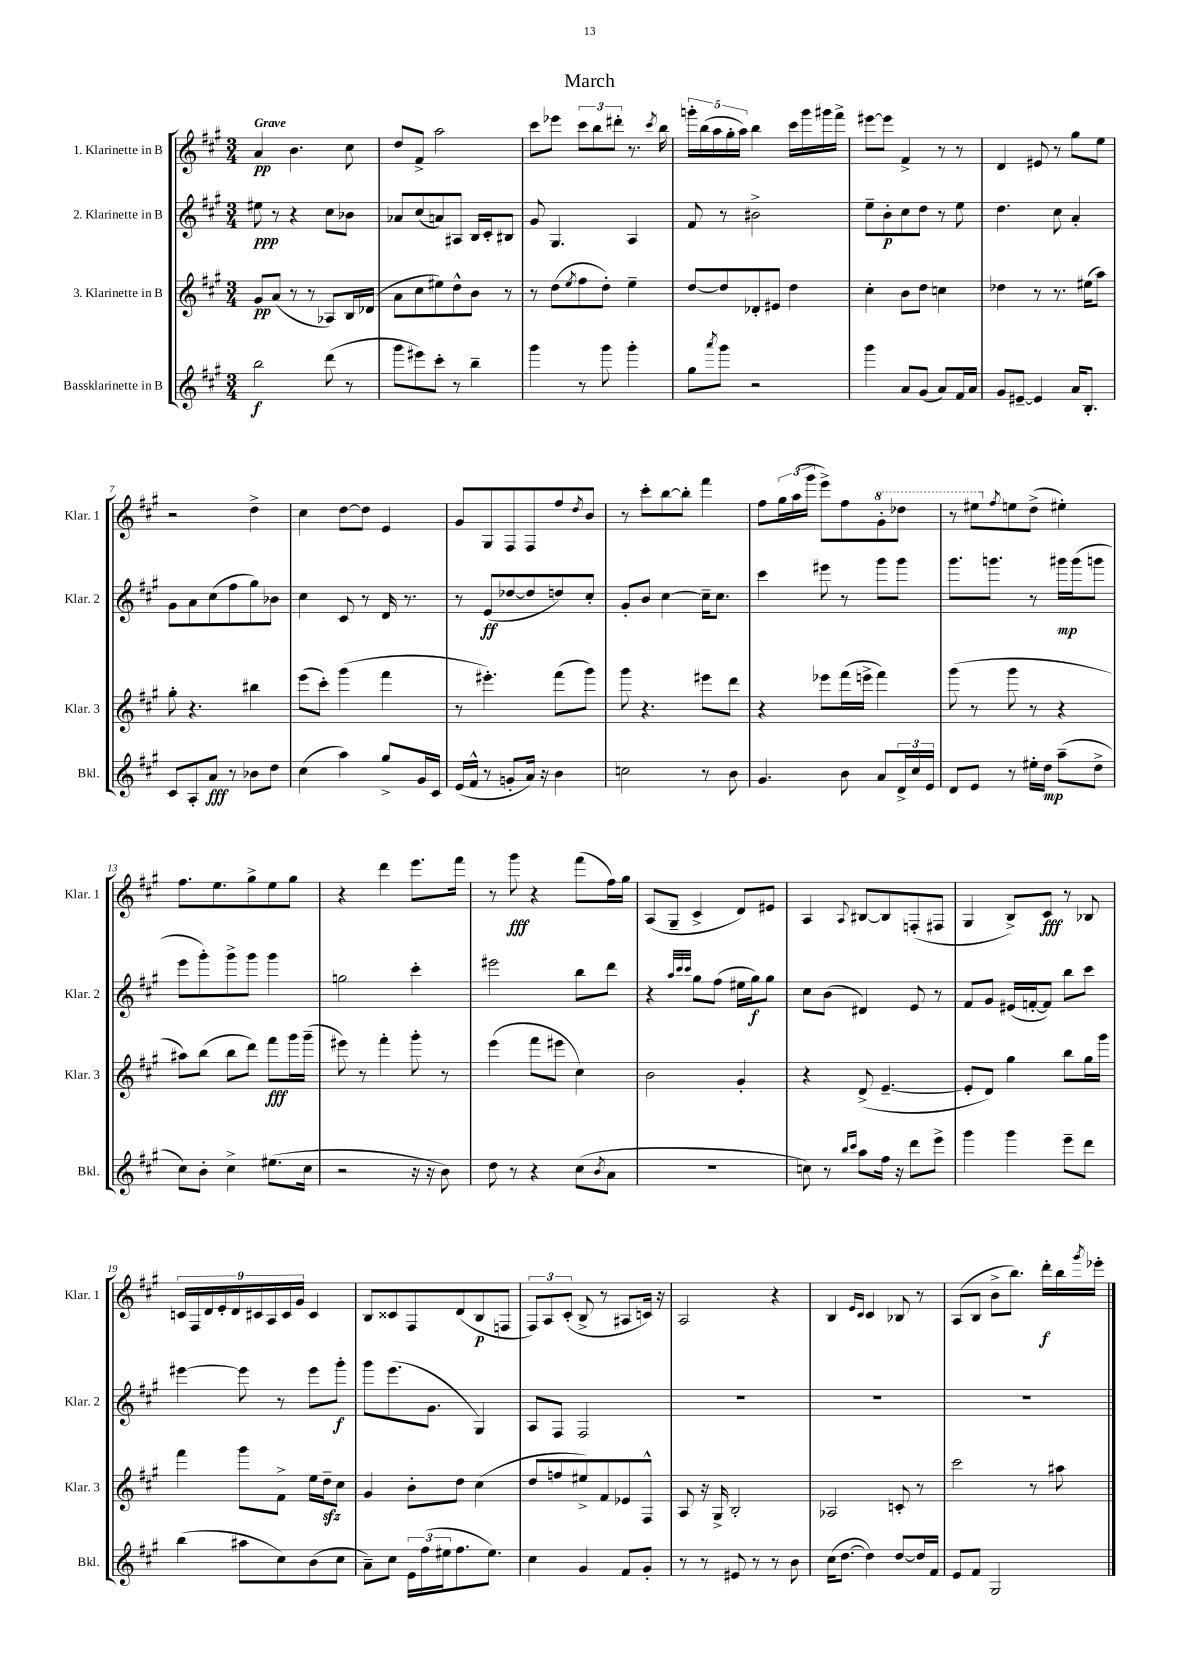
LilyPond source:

\header { title = "March" }
<<
\new StaffGroup <<
\new Staff = "s0" \with { instrumentName = "1. Klarinette in B" shortInstrumentName = "Klar. 1" } {
    \clef treble \key a \major \numericTimeSignature \time 3/4 \tempo "Grave"
    a'4\pp b'4. cis''8 |
    d''8 fis'8-> a''2 |
    cis'''8 ees'''8 \tuplet 3/2 { cis'''8 b''8 dis'''8-. } r8. \acciaccatura { cis'''8 } b''16 |
    \tuplet 5/4 { g'''16-. b''16( a''16 gis''16-. a''16) } b''4 cis'''16 g'''16 gis'''16 fis'''16-> |
    eis'''8~ eis'''8 fis'4-> r8 r8 |
    d'4 eis'8 r8 gis''8 e''8 |
    r2 d''4-> |
    cis''4 d''8~ d''8 e'4 |
    gis'8 gis8 fis8 fis8 fis''8 \acciaccatura { d''8 } b'8 |
    r8 cis'''8-. b''8~ b''8-. fis'''4 |
    fis''8 \tuplet 3/2 { gis''16 a''16( gis'''16 } e'''8->) fis''8 \ottava #1 gis''8-. des'''8 |
    r8 eis'''8 \ottava #0 \acciaccatura { fis''8 } e''!8 d''8->( eis''4-.) |
    fis''8. e''8. gis''8-> e''8 gis''8 |
    r4 d'''4 e'''8. fis'''16 |
    r8 gis'''8\fff r4 fis'''8( fis''16) gis''16 |
    a8( gis8-- cis'4-> d'8) eis'8 |
    a4 \appoggiatura { a8 } bis8~ bis8 f8-.( fis8 |
    gis4 b8->) cis'8\fff r8 bes8 |
    \tuplet 9/8 { c'16 fis16 d'16 e'16-. d'16 cis'16 a16 cis'16 gis'16 } cis'4 |
    b8 cisis'8 fis8 d'8( b8\p f8 |
    \tuplet 3/2 { fis8) a8 cis'8-.( } b8-> r8 ais8 c'16) r16 |
    a2 r4 |
    b4 \grace { e'16 cis'16 } cis'4 bes8 r8 |
    a8( b8 b'8-> b''8.) d'''16-.\f b''16 \acciaccatura { gis'''8 } ees'''16-. \bar "|." |
}
\new Staff = "s1" \with { instrumentName = "2. Klarinette in B" shortInstrumentName = "Klar. 2" } {
    \clef treble \key a \major \numericTimeSignature \time 3/4
    eis''8\ppp r8 r4 cis''8 bes'8 |
    aes'8 cis''8( a'8) ais8 b16 cis'16-. bis8 |
    gis'8 gis4. a4 |
    fis'8 r8 bis'2-> |
    e''8-- b'8-.\p cis''8 d''8 r8 e''8 |
    d''4. cis''8 a'4-. |
    gis'8 a'8 cis''8( fis''8 gis''8) bes'8 |
    cis''4 cis'8 r8 d'16 r8. |
    r8 e'8\ff( des''8~ des''8 d''8) cis''8-. |
    gis'8-. b'8 cis''4~ cis''16-- cis''8. |
    cis'''4 eis'''8 r8 gis'''8 gis'''8 |
    gis'''8. g'''8. r8 gis'''16\mp gis'''16( g'''8 |
    e'''8 gis'''8-.) gis'''8-> gis'''8 gis'''4 |
    g''2 cis'''4-. |
    eis'''2 b''8 d'''8 |
    r4 \grace { a''32 cis'''32 cis'''32 } gis''8 fis''8( eis''16 gis''16\f) gis''8 |
    cis''8 b'8( dis'4) e'8 r8 |
    fis'8 gis'8 eis'16( f'16~-. f'8) b''8 cis'''8 |
    eis'''4~ eis'''8 r8 eis'''8 gis'''8-.\f |
    gis'''8 e'''8.( gis'8. gis4) |
    a8 fis8 fis2 |
    R2. |
    R2. |
    R2. \bar "|." |
}
\new Staff = "s2" \with { instrumentName = "3. Klarinette in B" shortInstrumentName = "Klar. 3" } {
    \clef treble \key a \major \numericTimeSignature \time 3/4
    gis'8\pp a'8( r8 r8 aes8) b16 des'16( |
    a'8 cis''8 eis''8) d''8-^ b'8 r8 |
    r8 d''8( \acciaccatura { e''8 } fis''8 d''8-.) e''4-- |
    d''8~ d''8 des'8-. eis'8 d''4 |
    cis''4-. b'8 d''8 c''4 |
    des''4 r8 r8. eis''16( a''8) |
    gis''8-. r4. bis''4 |
    e'''8( cis'''8-.) gis'''4( fis'''4 |
    r8 eis'''4.-.) fis'''8( gis'''8) |
    gis'''8 r4. eis'''8 d'''8 |
    r4 ees'''8 fis'''16( e'''16-> fis'''4) |
    gis'''8( r8 gis'''8 r8 r4 |
    ais''8) b''8( b''8 d'''8) fis'''8\fff gis'''16 gis'''16--( |
    eis'''8) r8 fis'''4-. gis'''8-. r8 |
    e'''4( fis'''8 eis'''8 cis''4) |
    b'2 gis'4-. |
    r4 d'8->( e'4.~-- |
    e'8-. d'8) gis''4 b''8 gis''16 gis'''16 |
    fis'''4 gis'''8 fis'8-> e''16 d''16--\sfz cis''8 |
    gis'4 b'8-. d''8 cis''4( |
    d''8 f''8 eis''8->) fis'8 ees'8 fis8-^ |
    a8 r16 gis16-> b2-. |
    aes2 c'8-. r8 |
    cis'''2 r8 ais''8 \bar "|." |
}
\new Staff = "s3" \with { instrumentName = "Bassklarinette in B" shortInstrumentName = "Bkl." } {
    \clef treble \key a \major \numericTimeSignature \time 3/4
    b''2\f d'''8( r8 |
    gis'''8 eis'''8) cis'''8-. r8 b''4-- |
    gis'''4 r8 gis'''8 gis'''4-. |
    gis''8 \acciaccatura { a'''8 } gis'''8 r2 |
    gis'''4 a'8 gis'8( a'8) fis'16 a'16 |
    gis'8 eis'8~-- eis'4 a'16 b8.-. |
    cis'8 a8-. a'8\fff r8 bes'8 d''8 |
    cis''4( a''4) gis''8-> gis'16 cis'16 |
    e'16( fis'16-^ r8 g'8-. a'16) r16 b'4 |
    c''2 r8 b'8 |
    gis'4. b'8 a'8 \tuplet 3/2 { d'16-> cis''16 e'16 } |
    d'8 e'8 r8 eis''16-. d''16\mp a''8--( d''8-> |
    cis''8) b'8-. cis''4-> eis''8.( cis''16 |
    r2 r16 r16 b'8) |
    d''8 r8 r4 cis''8( \acciaccatura { b'8 } a'8 |
    R2. |
    c''8) r8 \grace { b''16 cis'''16 } a''8 fis''16 r16 d'''8 e'''8-> |
    gis'''4 gis'''4 e'''8-- d'''8 |
    b''4( ais''8 cis''8) b'8( cis''8 |
    a'8--) cis''8 \tuplet 3/2 { e'16 fis''16( eis''16 } fis''8. eis''8.) |
    cis''4 gis'4 fis'8 gis'8-. |
    r8 r8 eis'8 r8 r8 b'8 |
    cis''16( d''8.~ d''4) d''8~ d''16 fis'16 |
    e'8 fis'8 gis2 \bar "|." |
}
>>
>>
